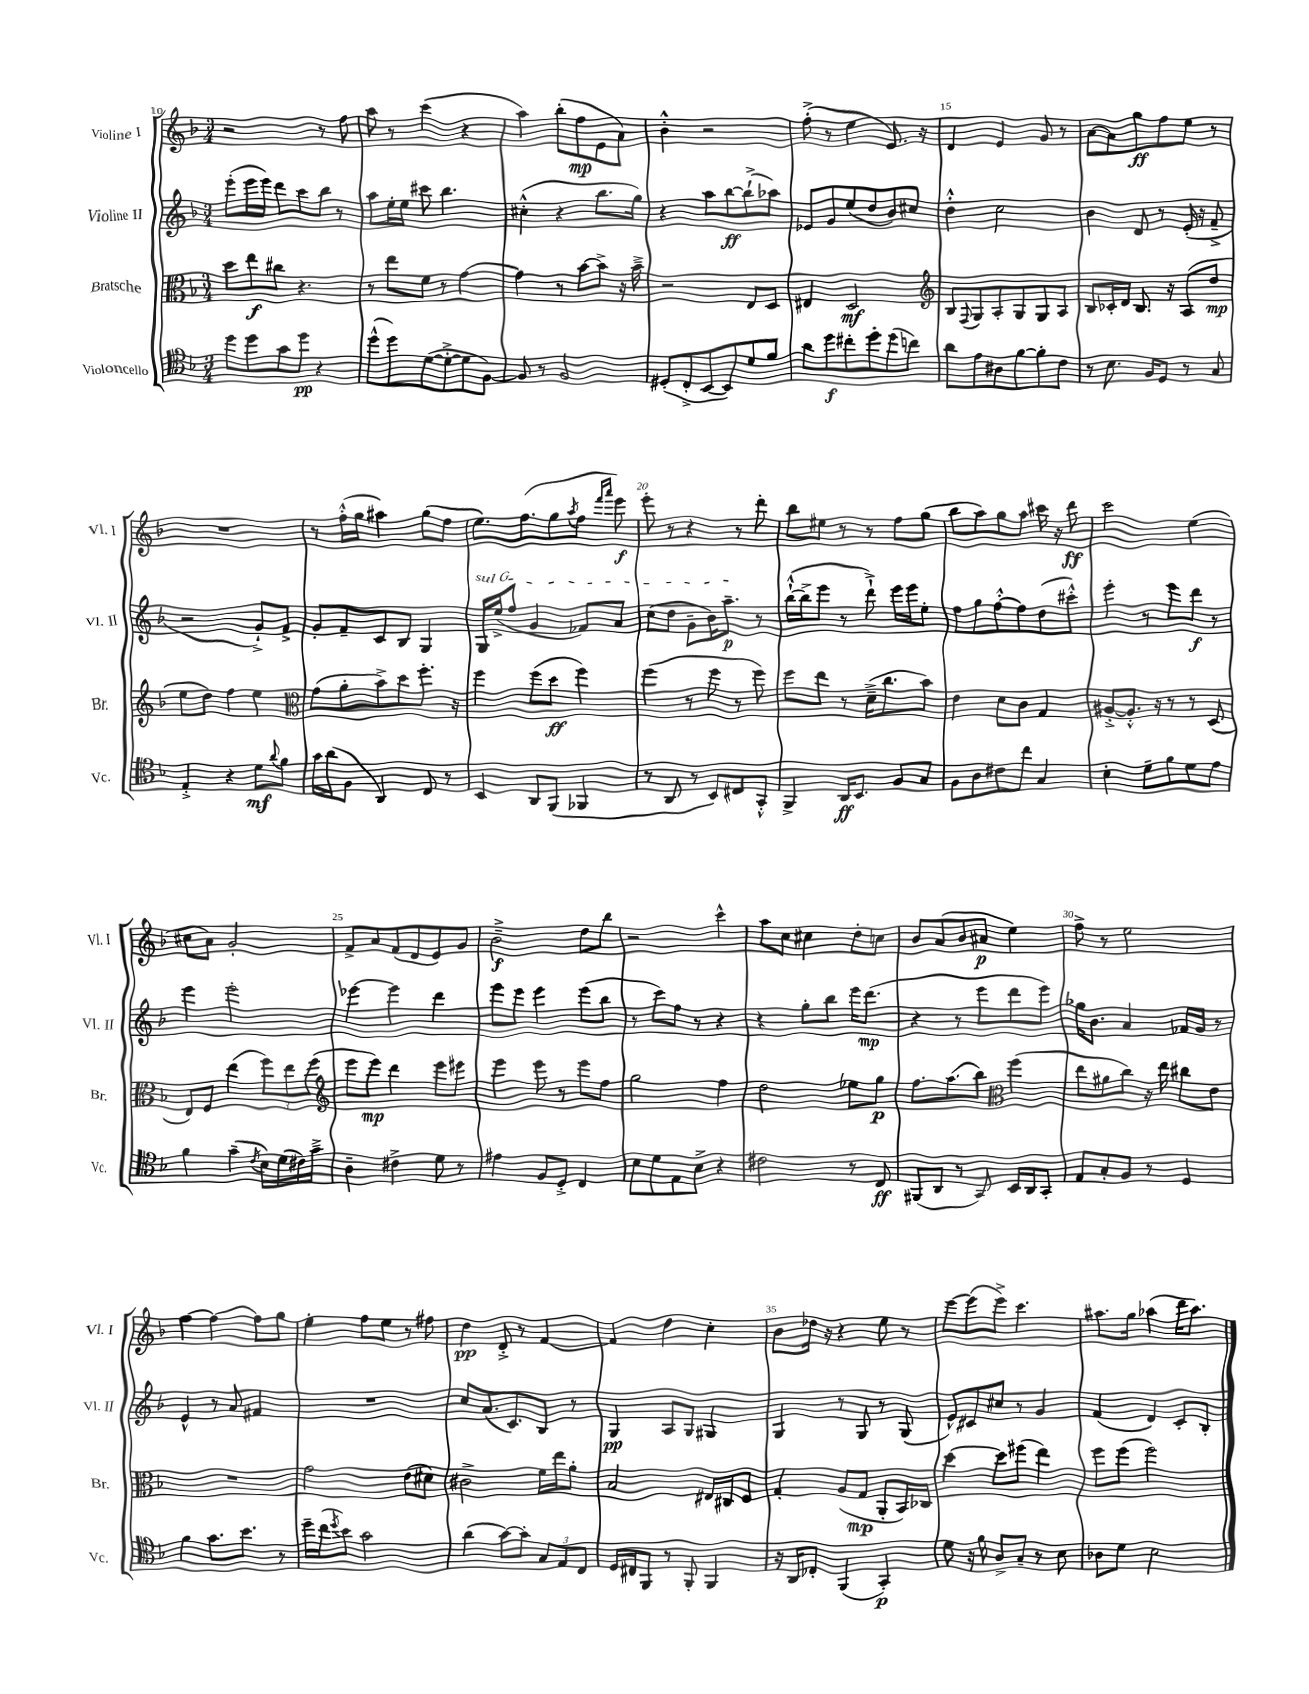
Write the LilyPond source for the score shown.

<<
\new StaffGroup <<
\new Staff = "s0" \with { instrumentName = "Violine I" shortInstrumentName = "Vl. I" } {
    \clef treble \key f \major \numericTimeSignature \time 3/4
    r2 r8 f''8 |
    a''8 r8 c'''4( r4 |
    a''4) bes''8-.( f''8\mp e'8 a'8) |
    bes'4-.-^ r2 |
    f''8-.->( r8 e''4 e'8.) r16 |
    d'4 e'4 g'8 r8 |
    a'8~ a'8 g''8\ff f''8 e''8 r8 |
    R2. |
    r8 f''16-.-^( g''16 ais''4) g''8( f''8 |
    e''8.) f''8.( g''8 \acciaccatura { a''8 } f''8 \grace { f'''16 a'''16 } e'''8\f) |
    e'''8-. r8 r4 r8 d'''8-. |
    bes''8 eis''8 r8 r8 f''8 g''8( |
    bes''8 a''8) g''8 a''8 cis'''16 r16 d'''8\ff |
    c'''2 e''4( |
    cis''8 a'8) g'2-. |
    f'8-> a'8 f'8( d'8 e'8) g'8 |
    bes'2--->\f d''8 bes''8 |
    r2 c'''4-^ |
    a''8 c''8 cis''4 d''8-. c''8 |
    bes'8 a'8( bes'8 ais'8\p e''4) |
    f''8-> r8 e''2 |
    f''4~ f''4~ f''8 g''8 |
    e''4-. f''8 e''8 r8 fis''8 |
    d''4\pp d'8-.-> r8 f'4~ |
    f'4 d''4 c''4-. |
    bes'8 des''16 r16 r4 e''8 r8 |
    e'''8~ e'''8( e'''8->) c'''4. |
    ais''8. g''16 aes''4( d'''16 aes''8.) \bar "|." |
}
\new Staff = "s1" \with { instrumentName = "Violine II" shortInstrumentName = "Vl. II" } {
    \clef treble \key f \major \numericTimeSignature \time 3/4
    e'''8-.( e'''16 e'''16) d'''8 c'''8 bes''8 r8 |
    a''8 e''16-. e''16 cis'''8 bes''4. |
    cis''4-.-^( r4 bes''8. g''16) |
    r4 a''8 bes''8~\ff bes''8-!->( aes''8) |
    ees'8 g'8 e''8( d''8 bes'8) cis''8 |
    d''4-.-^ c''2 |
    bes'4 d'8 r8 e'16-.( r16 f'8---> |
    r2 g'8-!->) f'8-> |
    g'8-. f'8-- c'8 bes8 g4 |
    \once \override TextSpanner.bound-details.left.text = \markup { \italic "sul G" } g16\startTextSpan e''16->( f''8 g'4 fes'8) a'8 |
    c''8( d''8 g'8-- bes'16) a''8.--\p\stopTextSpan r8 |
    bes''16~-!-^( bes''16-> e'''8 r8 d'''8-!->) e'''16 e'''16 e''8-. |
    f''8 g''8 f''8~-.-^ f''8 d''8( cis'''8-.-^) |
    e'''4-. r8 e'''8 d'''8\f r8 |
    e'''4 e'''2-. |
    ees'''4~ ees'''4 d'''4 |
    e'''8 e'''8 e'''4 e'''8( bes''8 |
    r8 c'''8) f''8 r8 r4 |
    r4 g''8-. bes''8 e'''16 d'''8.\mp( |
    r4 r8 e'''8 d'''8 e'''8) |
    ges''16 bes'8. a'4 fes'16 g'16 r8 |
    e'4-^ r8 a'8 fis'4 |
    R2. |
    c''8 a'8.( c'8.) bes8 r8 |
    g4\pp a8 g8 gis4 |
    g4 r8 g8 r8 g8( |
    e'8-^) cis'8 cis''8 r8 g'4 |
    f'4( d'4) c'8-. bes8-. \bar "|." |
}
\new Staff = "s2" \with { instrumentName = "Bratsche" shortInstrumentName = "Br." } {
    \clef alto \key f \major \numericTimeSignature \time 3/4
    d''8 e''8\f cis''8 r4. |
    r8 e''8 f'8 r8 g'4~ |
    g'4 r8 bes'8~ bes'8-> r16 bes'16---> |
    r2 e8 d8 |
    eis4 d2\mf |
    \clef treble bes8 \appoggiatura { f8 } g8 a8-. g8 g8 a8 |
    bes8 ces'16-. d'16 bes8. r16 a8( d''8\mp |
    e''8 d''8) f''4 e''4 |
    \clef alto g'8( a'8-. bes'8->) d''8 f''8.-. r16 |
    f''4 f''8( d''8\ff f''4) |
    f''4( r8 f''8 r8 f''8) |
    f''8 e''8 r8 d'16--->( c''8. bes'8) |
    e'4 d'8 c'8 g4 |
    ais8~-.-> ais8.-.-^ r16 r8 r8 d8( |
    e8) f8 e''4( \tuplet 3/2 { f''8) e''8 f''8( } |
    \clef treble e'''8 e'''8\mp) d'''4 e'''8 eis'''8 |
    e'''4 e'''8 r8 e'''8 f''8 |
    g''2 f''4 |
    d''2 ees''8 g''8\p |
    f''8. a''8.( bes''8) \clef alto f''4( |
    e''8 ais'8 c''8) r16 e''16 cis''8 e'8 |
    R2. |
    g'2 e'8( dis'8) |
    cis'2-> f'16 e''16 a'8-. |
    bes2 eis16 cis16 f8 |
    g4-. a8( g8\mp a,8-. bes,16) ces16 |
    d''4~ d''8 fis''8( e''4) |
    f''8 f''8( f''2) \bar "|." |
}
\new Staff = "s3" \with { instrumentName = "Violoncello" shortInstrumentName = "Vc." } {
    \clef tenor \key f \major \numericTimeSignature \time 3/4
    d''8 d''8 g'8 d''8\pp r4 |
    d''8-^( d''8) d'8~( d'8~-.-> d'8 f8~) |
    f8 r8 f2 |
    dis8-.( c8-.-> bes,8~ bes,8) d'8 f'8 |
    a'8 d''8\f cis''8-. d''8-. d''8( c''8) |
    a'8 e'8 ais8 f'8~ f'8-. c'8 |
    r8 bes8. f16 d8 r8 g8 |
    e4-.-> r4 d'8\mf \appoggiatura { a'8 } f'8 |
    g'16 a'16( f8 a,4) c8 r8 |
    bes,4 a,8 f,8( fes,4 |
    r8 a,8 r8 bes,8) cis8 g,8-.-^ |
    f,4-> a,16\ff bes,8. f8 g8 |
    f8 a8 cis'8 c''8 g4 |
    bes4-. d'8-- f'8 d'8 e'8 |
    f'4 g'4--( \acciaccatura { c'8 } bes16) d'16( cis'16) g'16---> |
    a4-- cis'4-> d'8 r8 |
    eis'4 f8 d8-.-> c4 |
    bes8 d'8 e8 bes8-> r4 |
    cis'2 r8 c8\ff |
    fis,8( a,8 r8 g,8) bes,16 a,16 g,8-. |
    e8 g8-. f8 r8 d4 |
    f'4 g'8. bes'8. r8 |
    d''16-- c''16( \acciaccatura { d''8 } bes'8) g'2 |
    a'4( g'8~) g'8-. \tuplet 3/2 { g8 e8 c8 } |
    d16 cis16 f,8 r8 f,8-. f,4 |
    r16 a,16 ces8-. f,4( g,4-.\p) |
    d'8 r16 f'16 a8-> g8-- r8 bes8 |
    aes8 d'8 bes2 \bar "|." |
}
>>
>>
\layout { \context { \Score currentBarNumber = #10 \override BarNumber.break-visibility = ##(#f #t #t) barNumberVisibility = #(every-nth-bar-number-visible 5) } }
